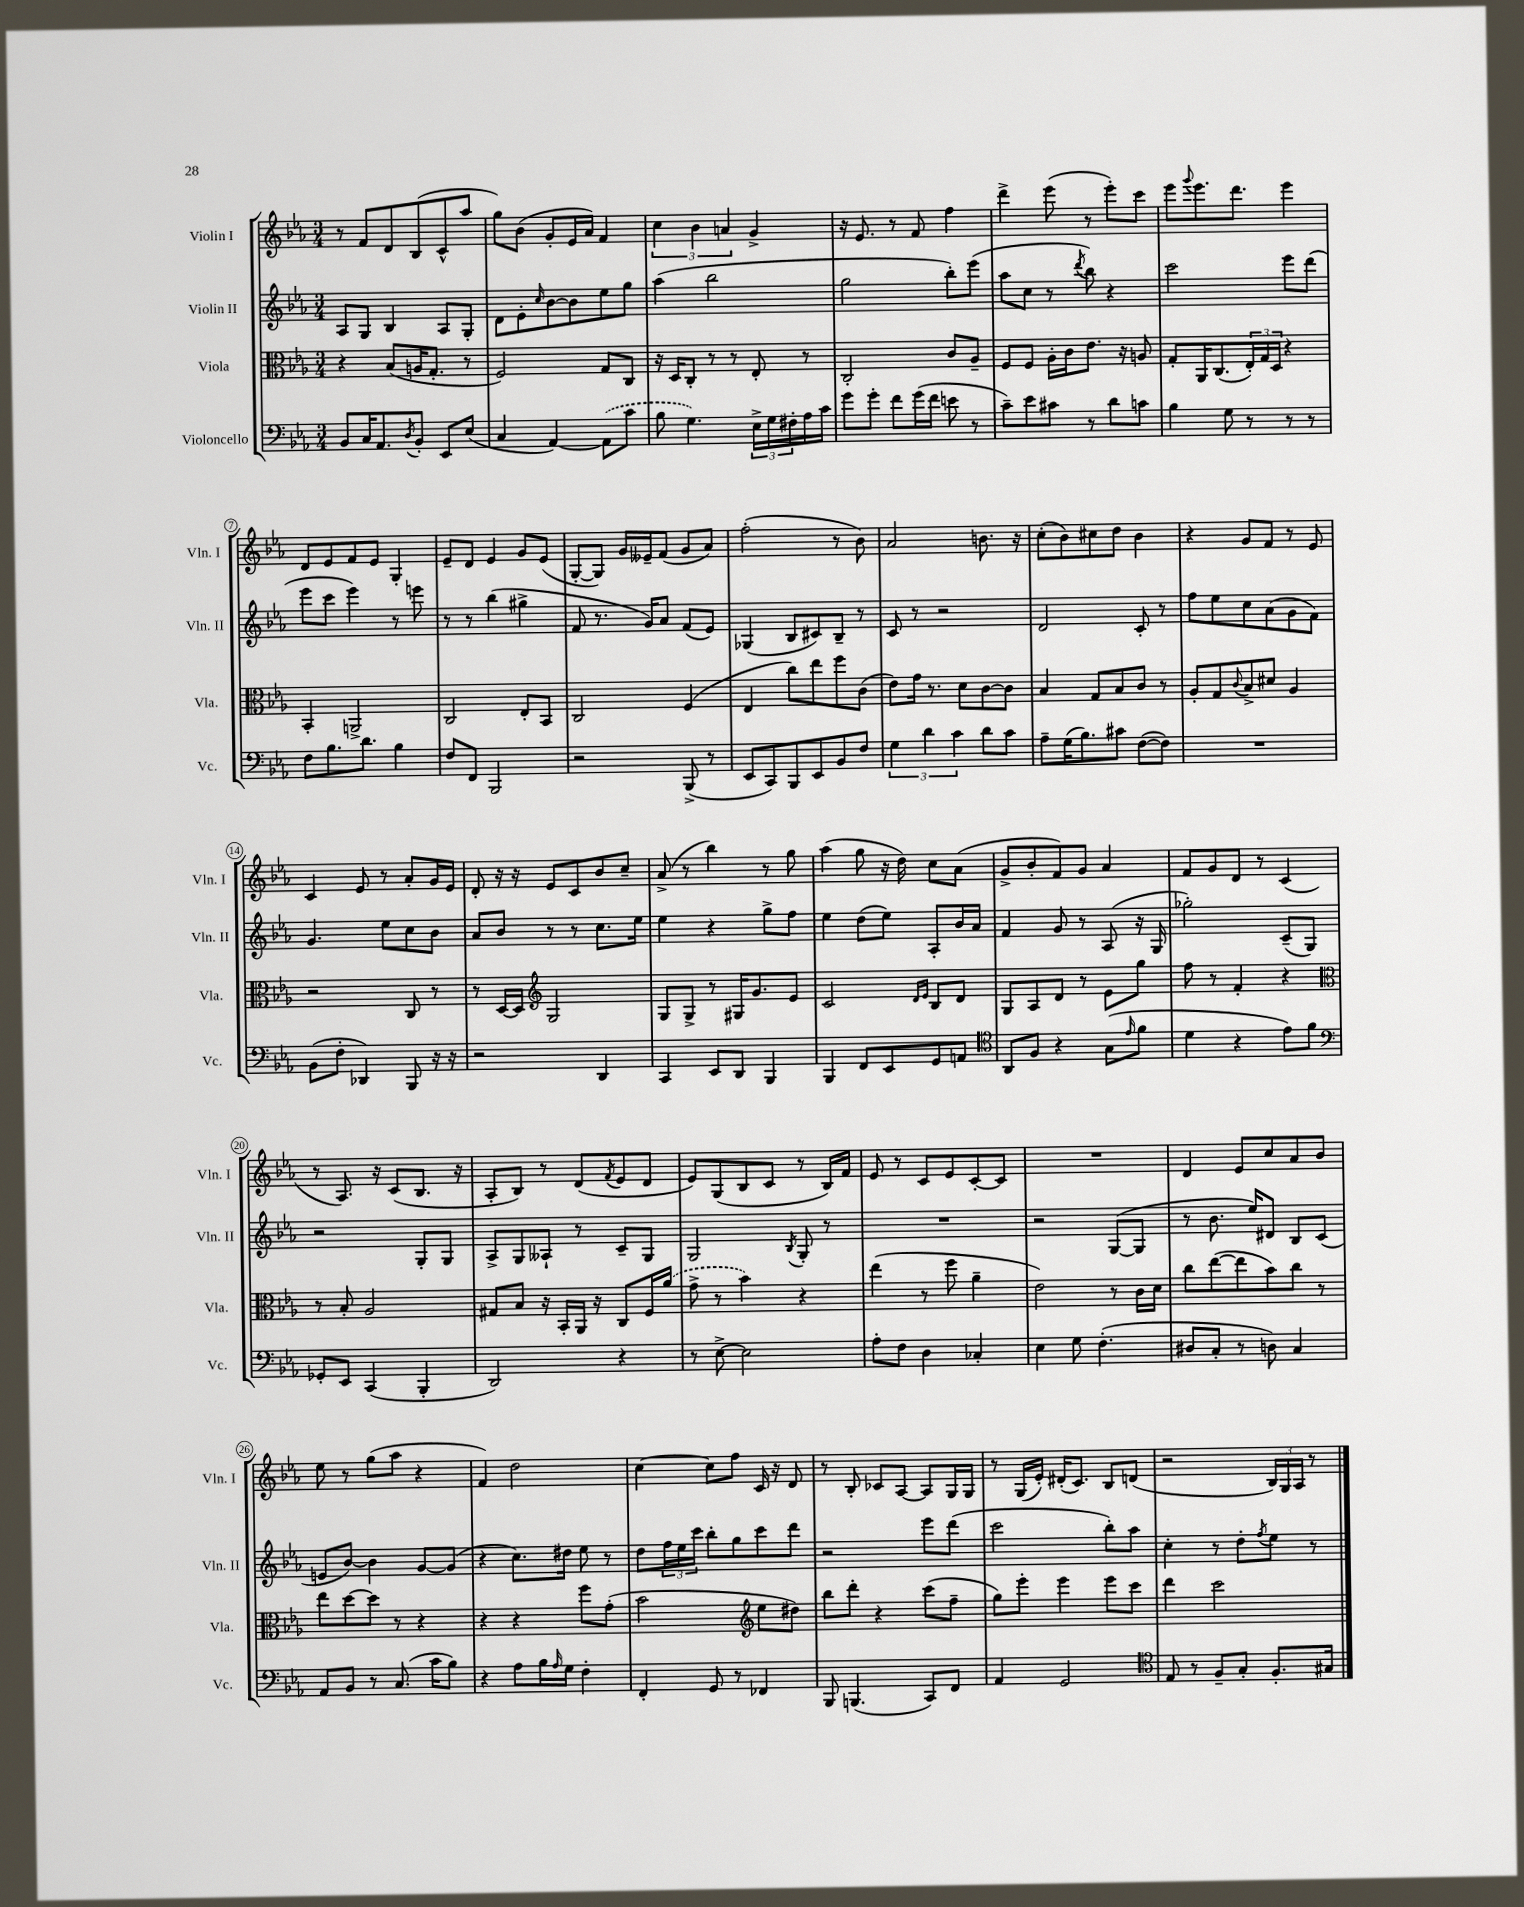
<<
\new StaffGroup <<
\new Staff = "s0" \with { instrumentName = "Violin I" shortInstrumentName = "Vln. I" } {
    \clef treble \key ees \major \numericTimeSignature \time 3/4
    r8 f'8 d'8 bes8( c'8-^ aes''8 |
    g''8) bes'8( g'8-. ees'16 aes'16) f'4 |
    \tuplet 3/2 { c''4 bes'4 a'4 } g'4-> |
    r16 ees'8. r8 f'8 f''4 |
    d'''4-> ees'''8( r8 ees'''8-.) c'''8 |
    ees'''8 \appoggiatura { g'''8 } ees'''8. d'''8. ees'''4 |
    d'8 ees'8 f'8 ees'8 g4-. |
    ees'8-- d'8 ees'4 g'8 ees'8( |
    g8~-. g8) g'16 eeses'16-- f'8( g'8 aes'8) |
    f''2-.( r8 bes'8) |
    aes'2 b'8. r16 |
    c''8-.( bes'8) cis''8 d''8 bes'4 |
    r4 g'8 f'8 r8 ees'8 |
    c'4 ees'8 r8 aes'8-. g'16 ees'16 |
    d'8-. r16 r16 ees'8 c'8 bes'8 c''8-- |
    aes'8->( r8 bes''4) r8 g''8 |
    aes''4( g''8 r16 d''16) c''8 aes'8( |
    g'8-> bes'8-. f'8) g'8 aes'4 |
    f'8 g'8 d'8 r8 c'4( |
    r8 aes8.) r16 c'8( bes8. r16 |
    aes8-. bes8) r8 d'8( \acciaccatura { f'8 } ees'8 d'8 |
    ees'8) g8( bes8 c'8 r8 bes16) f'16 |
    ees'8 r8 c'8 ees'8 c'8~-. c'8 |
    R2. |
    d'4 ees'8 c''8 aes'8 bes'8 |
    ees''8 r8 g''8( aes''8 r4 |
    f'4) d''2 |
    c''4~ c''8 f''8 c'16 r16 d'8 |
    r8 bes8-. ces'8 aes8~ aes8 g16 g16 |
    r8 g16( ees'16-.) dis'16-.( c'8.) bes8 d'8( |
    r2 \tuplet 3/2 { bes16) g16 aes16 } r8 \bar "|." |
}
\new Staff = "s1" \with { instrumentName = "Violin II" shortInstrumentName = "Vln. II" } {
    \clef treble \key ees \major \numericTimeSignature \time 3/4
    aes8 g8 bes4 aes8 g8-. |
    d'8 ees'8-. \grace { c''16 } bes'8~ bes'8 ees''8 g''8 |
    aes''4( bes''2 |
    g''2 bes''8-.) ees'''8( |
    aes''8 c''8 r8 \acciaccatura { d'''8 } bes''8) r4 |
    c'''2 ees'''8 d'''8( |
    ees'''8 c'''8 ees'''4) r8 e'''8 |
    r8 r8 bes''4( gis''4-> |
    f'8 r8. g'16) aes'8 f'8( ees'8) |
    ges4( bes8 cis'8) bes8-- r8 |
    c'8 r8 r2 |
    d'2 c'8-. r8 |
    f''8 ees''8 c''8 aes'8( g'8 f'8) |
    g'4. ees''8 c''8 bes'8 |
    aes'8 bes'8 r8 r8 c''8. ees''16 |
    ees''4 r4 g''8-> f''8 |
    ees''4 d''8( ees''8) aes8-. bes'16 aes'16 |
    f'4 g'8 r8 aes8( r16 g16 |
    ges''2-.) c'8--( g8) |
    r2 g8-. g8 |
    aes8-> g8 aeses8-! r8 c'8-- g8 |
    g2 \acciaccatura { bes8 } g8-. r8 |
    R2. |
    r2 g8~( g8 |
    r8 bes'8. ees''16) dis'8 bes8 c'8( |
    e'8 bes'8~) bes'4 g'8~ g'8( |
    r4 c''8.) dis''16 ees''8 r8 |
    d''8 \tuplet 3/2 { f''16 ees''16 c'''16 } bes''8-. g''8 c'''8 d'''8 |
    r2 ees'''8 d'''8( |
    c'''2 bes''8-.) aes''8 |
    c''4-. r8 d''8-. \acciaccatura { f''8 } ees''8 r8 \bar "|." |
}
\new Staff = "s2" \with { instrumentName = "Viola" shortInstrumentName = "Vla." } {
    \clef alto \key ees \major \numericTimeSignature \time 3/4
    r4 bes8( a16 g8.-. r8 |
    f2) g8 c8 |
    r16 d16 c8-. r8 r8 ees8-. r8 |
    c2-. c'8 aes8-- |
    f8 f8 aes16-. c'16 ees'8. r16 a8 |
    g8-. aes,16 c8.( \tuplet 3/2 { ees16-.) g16 d16 } r4 |
    bes,4-. a,2-> |
    c2 ees8-. bes,8 |
    c2 f4( |
    ees4 c''8) ees''8 f''8 c'8( |
    ees'8) g'16 r8. d'8 c'8~ c'8 |
    bes4 g8 bes8 c'8 r8 |
    aes8-. g8 \appoggiatura { c'8 } bes8-> dis'8 aes4 |
    r2 c8 r8 |
    r8 d16~ d16 \clef treble g2 |
    g8 g8-> r8 gis16 g'8. ees'8 |
    c'2 \grace { d'16 ees'16 } bes8 d'8 |
    g8 aes8 d'8 r8 ees'8 g''8 |
    f''8 r8 f'4-. r4 |
    \clef alto r8 bes8-. aes2 |
    gis8 bes8 r16 bes,16-. aes,16 r16 c8 f16 \once \slurDashed aes'16( |
    g'8-> r8 bes'4) r4 |
    ees''4( r8 f''8 aes'4-- |
    ees'2) r8 c'16 d'16 |
    c''8 ees''8~( ees''8 bes'8) c''8 r8 |
    ees''8 d''8~ d''8 r8 r4 |
    r4 r4 f''8 g'8-.( |
    bes'2 \clef treble ees''8 dis''8) |
    bes''8 d'''8-. r4 c'''8( f''8-- |
    g''8) ees'''8-. ees'''4 ees'''8 c'''8 |
    d'''4 c'''2 \bar "|." |
}
\new Staff = "s3" \with { instrumentName = "Violoncello" shortInstrumentName = "Vc." } {
    \clef bass \key ees \major \numericTimeSignature \time 3/4
    bes,8 c16 aes,8. \acciaccatura { d8 } bes,8-. ees,8 ees8( |
    c4 aes,4~) \once \slurDashed aes,8( c'8 |
    bes8 g4.) \tuplet 3/2 { ees16-> g16 fis16-. } aes16 c'16 |
    g'8 g'8-. f'8 g'16( f'16 e'8 r8 |
    c'8--) ees'8 cis'8 r8 d'8 c'8 |
    bes4 g8 r8 r8 r8 |
    f8 bes8. d'8. bes4 |
    f8 f,8 bes,,2 |
    r2 bes,,8->( r8 |
    ees,8 c,8) bes,,8 ees,8 bes,8 f8 |
    \tuplet 3/2 { g4 d'4 c'4 } d'8 c'8 |
    aes8-- g16( bes8.) cis'8 f8~( f8) |
    R2. |
    bes,8( f8-. des,4) bes,,8 r16 r16 |
    r2 d,4 |
    c,4 ees,8 d,8 bes,,4 |
    bes,,4 f,8 ees,8 g,8 a,8 |
    \clef tenor aes,8 f8 r4 g8( \grace { ees'16 } f'8 |
    d'4 r4 ees'8) f'8 |
    \clef bass ges,8-. ees,8 c,4( bes,,4-. |
    d,2) r4 |
    r8 ees8~-> ees2 |
    aes8-. f8 d4 ces4-. |
    ees4 g8 f4.-.( |
    dis8 c8-. r8 d8) c4 |
    aes,8 bes,8 r8 c8.( c'16 bes8) |
    r4 aes8 bes16 \grace { aes16 } g16 f4-. |
    f,4-. g,8 r8 fes,4 |
    bes,,8 b,,4.( c,8) f,8 |
    aes,4 g,2 |
    \clef tenor ees8 r8 f8-- g8-. f8.-. gis16 \bar "|." |
}
>>
>>
\layout { \context { \Score \override BarNumber.stencil = #(make-stencil-circler 0.1 0.3 ly:text-interface::print) } }
